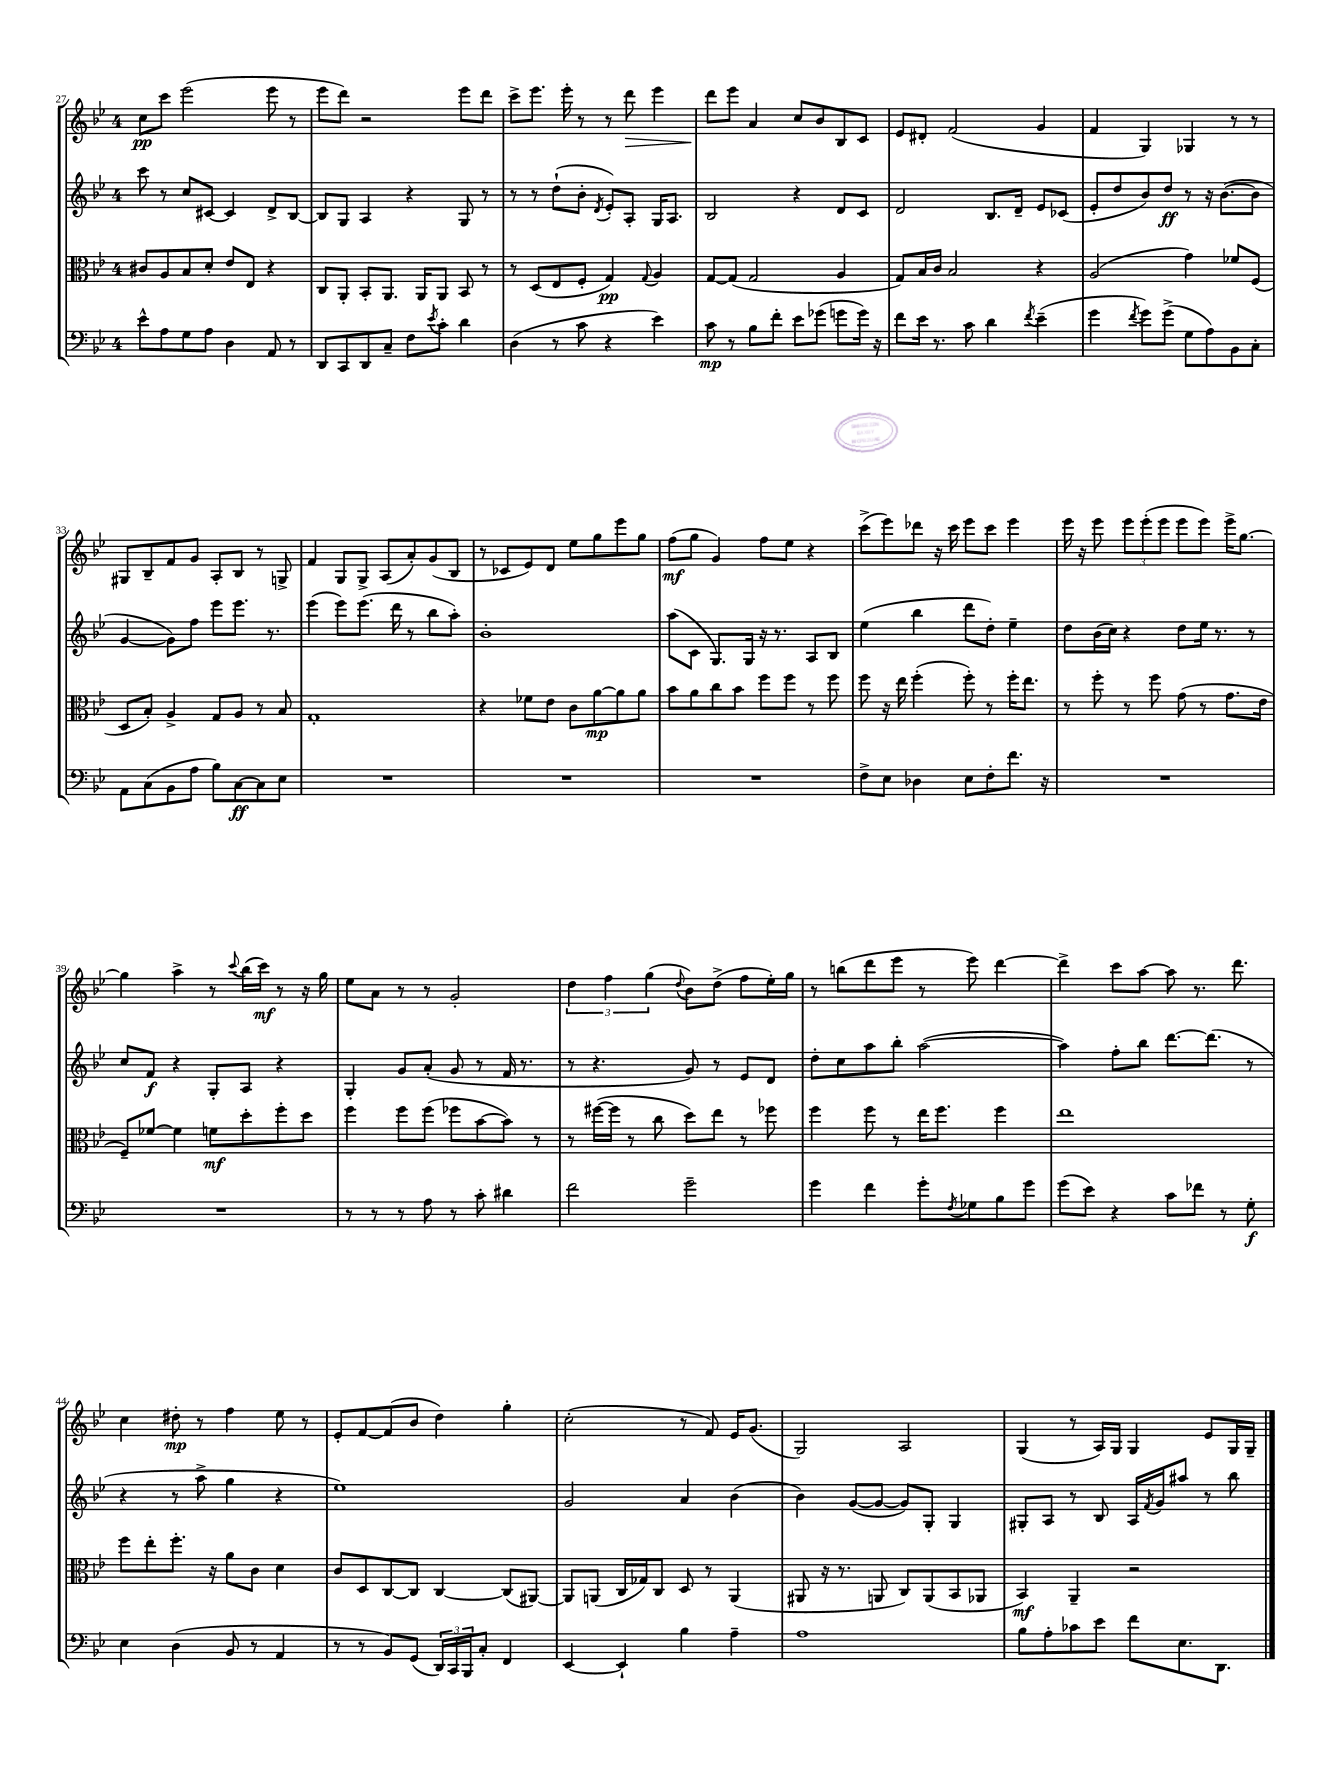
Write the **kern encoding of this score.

**kern	**kern	**kern	**kern
*staff4	*staff3	*staff2	*staff1
*clefF4	*clefC3	*clefG2	*clefG2
*k[b-e-]	*k[b-e-]	*k[b-e-]	*k[b-e-]
*M4/4	*M4/4	*M4/4	*M4/4
8e-^^	8c#	8ccc	8cc
8A	8A	8r	8ccc
8G	8B-	8cc	(2eee-
8A	8d'	[8c#	.
4D	8e-	4c#]	.
.	8E-	.	.
8AA	4r	8d^	8eee-
8r	.	[8B-	8r
=	=	=	=
8DD	8C	8B-]	8eee-
8CC	8AA'	8G	8ddd)
8DD	8BB-'	4A	2r
8C~	8.AA	.	.
8F	.	4r	.
.	16AA	.	.
8qe-	.	.	.
8c'	8AA	.	.
4d	8BB-	8G	8eee-
.	8r	8r	8ddd
=	=	=	=
(4D	8r	8r	8ccc^
.	(8D	8r	8.eee-
8r	8E-	(8dd`	.
.	.	.	16eee-'
8c	8F'	8b-'	8r
.	.	8qd	.
4r	4G)	8e-')	8r
.	.	8A'	8ddd
.	8qqG	.	.
4e-)	4A	16G	4eee-
.	.	8.A	.
=	=	=	=
8c	[8G	2B-	8ddd
8r	(8G]	.	8eee-
8B-	2G	.	4a
8f'	.	.	.
8e-	.	4r	8cc
(8g-	.	.	8b-
8g	4A	8d	8B-
16g)	.	8c	8c
16r	.	.	.
=	=	=	=
8f	8G)	2d	8e-
16e-	16B-	.	8d#'
8.r	16c	.	.
.	2B-	.	(2f
8c	.	.	.
4d	.	8.B-	.
.	.	16d~	.
8qf	.	.	.
(4e-~	4r	8e-	4g
.	.	(8c-	.
=	=	=	=
4g	(2A	8e-'	4f
.	.	8dd	.
8qf	.	.	.
8g)	.	8b-)	4G)
(8g^	.	8dd	.
8G	4g)	8r	4G-
8A)	.	16r	.
.	.	([8.b-	.
8BB-	8f-	.	8r
8C'	(8F	8b-]	8r
=	=	=	=
8AA	8D	[4g	8G#
(8C	8B-')	.	8B-~
8BB-	4A^	8g])	8f
8A	.	8ff	8g
8B-)	8G	8eee-	8A'
[8C	8A	8.eee-	8B-
8C]	8r	.	8r
.	.	8.r	.
8E-	8B-	.	8G^
=	=	=	=
1r	1G'	(4eee-	4f
.	.	8eee-)	8G
.	.	(8.eee-	8G^
.	.	.	(8A
.	.	16ddd	.
.	.	8r	8a')
.	.	8bb-	(8g
.	.	8aa')	8B-
=	=	=	=
1r	4r	1b-'	8r
.	.	.	8c-
.	8f-	.	8e-)
.	8e-	.	8d
.	8c	.	8ee-
.	[8a	.	8gg
.	8a]	.	8eee-
.	8a	.	8gg
=	=	=	=
1r	8b-	(8aa	(8ff
.	8a	8c	8gg
.	8cc	8.G)	4g)
.	8b-	.	.
.	.	16G	.
.	8ff	16r	8ff
.	.	8.r	.
.	8ff	.	8ee-
.	8r	8A	4r
.	8ff	8B-	.
=	=	=	=
8F^	8ff	(4ee-	(8ccc^
8E-	16r	.	8eee-)
.	16ee-	.	.
4D-	(4ff'	4bb-	8ddd-
.	.	.	16r
.	.	.	16ccc
8E-	8ff')	8ddd	8eee-
8F'	8r	8dd')	8ccc
8.f	16ff'	4ee-~	4eee-
.	8.ee-	.	.
16r	.	.	.
=	=	=	=
1r	8r	8dd	16eee-
.	.	.	16r
.	8ff'	(16b-	8eee-
.	.	16cc)	.
.	8r	4r	12eee-
.	.	.	(12eee-'
.	8ff	.	.
.	.	.	12eee-
.	(8g	8dd	8eee-
.	8r	16ee-	8eee-)
.	.	8.r	.
.	8.g	.	16eee-^
.	.	.	[8.gg
.	.	8r	.
.	16e-	.	.
=	=	=	=
1r	8F~)	8cc	4gg]
.	[8f-	8f	.
.	4f-]	4r	4aa^
.	8f	8G'	8r
.	.	.	8qqccc
.	8dd'	8A	(16bb-
.	.	.	16ccc)
.	8ff'	4r	8r
.	8dd	.	16r
.	.	.	16gg
=	=	=	=
8r	4ff	4G'	8ee-
8r	.	.	8a
8r	8ff	8g	8r
8A	(8ff	(8a'	8r
8r	8ff-	8g	2g'
8c'	[8b-	8r	.
4d#	8b-])	16f	.
.	.	8.r	.
.	8r	.	.
=	=	=	=
2f	8r	8r	6dd
.	([16ff#	4.r	.
.	.	.	6ff
.	16ff#]	.	.
.	8r	.	.
.	.	.	(6gg
.	8cc	.	.
.	.	.	8qqdd
2g~	8dd)	8g)	8b-)
.	8ee-	8r	(8dd^
.	8r	8e-	8ff
.	8ff-	8d	16ee-')
.	.	.	16gg
=	=	=	=
4g	4ff	8dd'	8r
.	.	8cc	(8bb
4f	8ff	8aa	8ddd
.	8r	8bb-'	8eee-
8g'	16ee-	([2aa	8r
.	8.ff	.	.
8qF	.	.	.
8G-	.	.	8eee-)
8B-	4ff	.	[4ddd
8g	.	.	.
=	=	=	=
(8g	1ee-	4aa])	4ddd^]
8e-)	.	.	.
4r	.	8ff'	8ccc
.	.	8bb-	[8aa
8c	.	[8.ddd	8aa]
8f-	.	.	8.r
.	.	(8.ddd]	.
8r	.	.	.
.	.	.	8.ddd
8G'	.	8r	.
=	=	=	=
4E-	8ff	4r	4cc
.	8ee-'	.	.
(4D	8.ff'	8r	8dd#'
.	.	8aa^	8r
.	16r	.	.
8BB-	8a	4gg	4ff
8r	8c	.	.
4AA	4d	4r	8ee-
.	.	.	8r
=	=	=	=
8r	8c	1ee-)	8e-'
8r	8D	.	[8f
8BB-)	[8C	.	(8f]
(8GG	8C]	.	8b-
24DD)	[4C	.	4dd)
24CC	.	.	.
24BBB-	.	.	.
8C'	.	.	.
4FF	(8C]	.	4gg'
.	[8AA#)	.	.
=	=	=	=
[4EE-	8AA#]	2g	(2cc'
.	(8AA	.	.
4EE-`]	16C	.	.
.	16G-)	.	.
.	8C	.	.
4B-	8D	4a	8r
.	8r	.	8f)
4A~	(4AA	(4b-	16e-
.	.	.	(8.g
=	=	=	=
1A	8AA#	4b-)	2G)
.	16r	.	.
.	8.r	.	.
.	.	([8g	.
.	8AA	8g_	.
.	8C)	8g])	2A
.	(8AA	8G'	.
.	8BB-	4G	.
.	8AA-	.	.
=	=	=	=
8B-	4BB-)	8G#'	(4G
8A'	.	8A	.
8c-	4AA~	8r	8r
8e-	.	8B-	16A)
.	.	.	16G
8f	2r	16A	4G
.	.	8qf	.
.	.	16g	.
8.E-	.	8aa#	.
.	.	8r	8e-
8.DD	.	.	.
.	.	8bb-	16G
.	.	.	16G~
==	==	==	==
*-	*-	*-	*-
